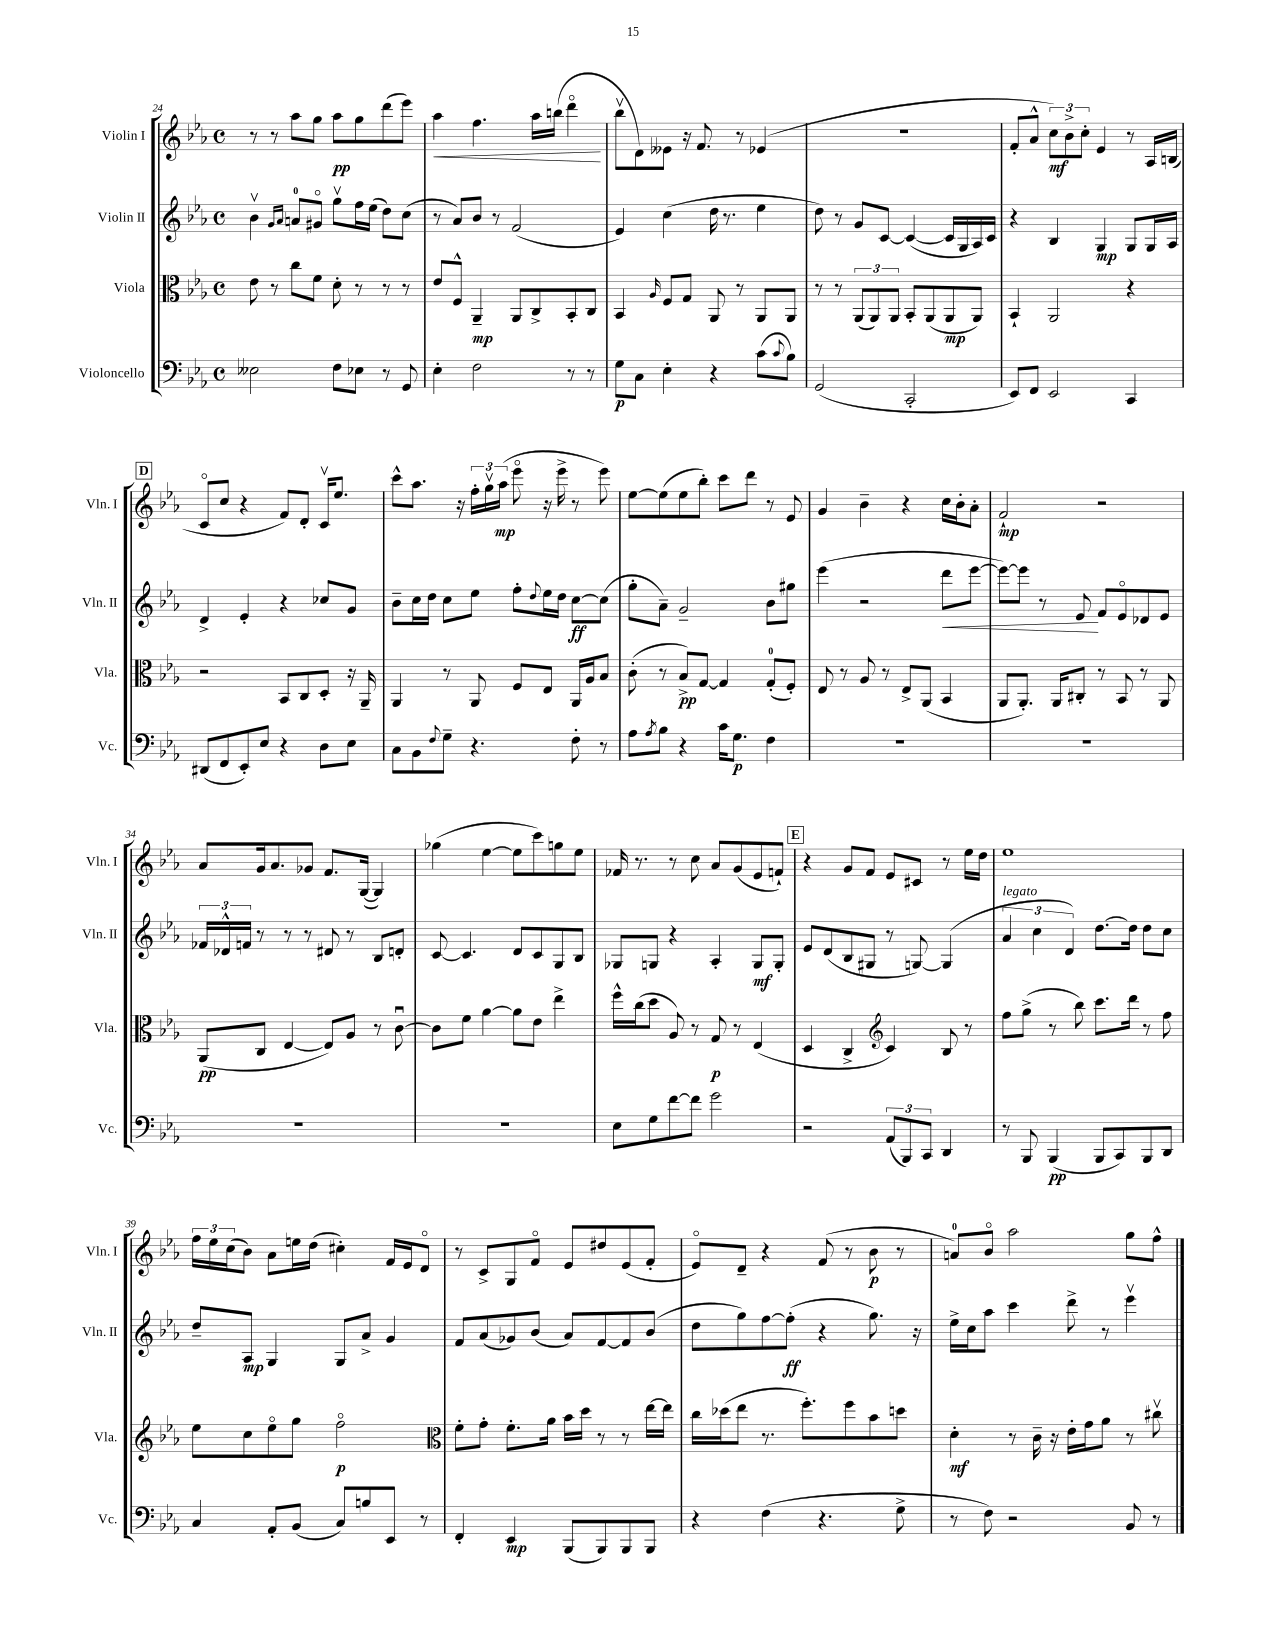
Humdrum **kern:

**kern	**kern	**kern	**kern
*staff4	*staff3	*staff2	*staff1
*clefF4	*clefC3	*clefG2	*clefG2
*k[b-e-a-]	*k[b-e-a-]	*k[b-e-a-]	*k[b-e-a-]
*M4/4	*M4/4	*M4/4	*M4/4
*met(c)	*met(c)	*met(c)	*met(c)
2E--	8e-	4b-v	8r
.	8r	.	8r
.	.	16qqg	.
.	.	16qqa-	.
.	8cc	8a	8aa-
.	8f	8g#o	8gg
8F	8d'	8ggv	8aa-
8E-	8r	16ff	8gg
.	.	(16ee-	.
8r	8r	8dd)	(8ddd
8GG	8r	(8cc	8eee-)
=	=	=	=
4E-'	8e-	8r	4aa-
.	8F^^	8a-)	.
2F	4AA-~	8b-	4.ff
.	.	8r	.
.	8AA-	(2f	.
.	8C^	.	16aa-
.	.	.	(16bb
8r	8BB-'	.	4dddo
8r	8C	.	.
=	=	=	=
8G	4BB-	4e-)	8bb-v
8C	.	.	8d)
.	16qqA-	.	.
4E-'	8F	(4cc	8e--
.	8G	.	16r
.	.	.	8.f
4r	8AA-	16dd	.
.	.	8.r	.
.	8r	.	8r
(8c	8AA-	4ee-	(4e-
8qqc	.	.	.
8B-)	8AA-	.	.
=	=	=	=
(2GG	8r	8dd)	1r
.	8r	8r	.
.	(12AA-	8g	.
.	12AA-)	.	.
.	.	[8c	.
.	12AA-	.	.
2CC'	8BB-'	(4c_	.
.	(8AA-	.	.
.	8AA-	16c]	.
.	.	16G	.
.	8AA-)	16A-)	.
.	.	16c	.
=	=	=	=
8EE-)	4BB-`	4r	8f'
8FF	.	.	8a-^^
2EE-	2AA-	4B-	12cc)
.	.	.	12b-^
.	.	.	12cc'
.	.	4G	4e-
4CC	4r	8G	8r
.	.	16G	16A-
.	.	16A-	(16B
=	=	=	=
(8DD#	2r	4d^	8co
8FF	.	.	8cc
8EE-')	.	4e-'	4r
8E-	.	.	.
4r	8BB-	4r	8f)
.	8C	.	8d'
8D	8D'	8cc-	16cv
.	.	.	8.ee-
8E-	16r	8g	.
.	16AA-~	.	.
=	=	=	=
8C	4AA-	8b-~	8ccc^^
8BB-	.	16cc	8.aa-
.	.	16dd	.
8qqF	.	.	.
8G~	8r	8cc	.
.	.	.	16r
4.r	8AA-	8ee-	24ff'
.	.	.	24ggv
.	.	.	(24aa-
.	8F	8ff'	8eee-o
.	.	8qqdd	.
.	8E-	16ee-	16r
.	.	16dd	16eee-^
8F'	16AA-	[8cc	8r
.	16A-	.	.
8r	8B-	(8cc]	8eee-)
=	=	=	=
8A-	(8c'	8gg'	[8ee-
8qA-	.	.	.
8B-	8r	8a-~)	(8ee-]
4r	8B-^)	2g~	8ee-
.	[8G	.	8bb-')
16c	4G]	.	8ccc
8.G	.	.	.
.	.	.	8ddd
4F	(8G'	8b-	8r
.	8F')	8gg#	8e-
=	=	=	=
1r	8E-	(4eee-	4g
.	8r	.	.
.	8A-	2r	4b-~
.	8r	.	.
.	8E-^	.	4r
.	(8AA-	.	.
.	4BB-	8ddd	16cc
.	.	.	16b-'
.	.	[8eee-	8a-'
=	=	=	=
1r	8AA-	8eee-_)	2f`
.	8.AA-')	8eee-]	.
.	.	8r	.
.	16AA-	.	.
.	8C#'	8e-	.
.	8r	8f	2r
.	8BB-	8e-o	.
.	8r	8d-	.
.	8AA-	8e-	.
=	=	=	=
1r	(8AA-	24f-	8a-
.	.	24d-^^	.
.	.	24f	.
.	8C	8r	16g
.	.	.	8.a-
.	[4E-	8r	.
.	.	8r	8g-
.	8E-])	8d#	8.f
.	8A-	8r	.
.	.	.	([16G
.	8r	8B-	4G])
.	[8cu	8d'	.
=	=	=	=
1r	8c]	[8c	(4gg-
.	8f	4.c]	.
.	[4a-	.	[4ee-
.	8a-]	8d	8ee-]
.	8e-	8c	8ccc)
.	4ee-^	8G	8gg
.	.	8B-	8ee-
=	=	=	=
8E-	16ff^^	8G-	16f-
.	(16cc	.	8.r
8G	8dd	8G	.
[8f	8A-)	4r	8r
8f]	8r	.	8cc
2g	8G	4A-'	8a-
.	8r	.	(8g
.	(4E-	8G	8e-
.	.	8G'	8f`)
=	=	=	=
2r	4D	8e-	4r
.	.	(8d	.
.	4C^	8B-	8g
.	.	8G#	8f
*	*clefG2	*	*
(12AA-	4c)	8r	8e-
12BBB-)	.	.	.
.	.	[8G)	8c#
12CC	.	.	.
4DD	8B-	(4G]	8r
.	8r	.	16ee-
.	.	.	16dd
=	=	=	=
8r	8ff	6a-	1ee-
8BBB-	(8gg^	.	.
.	.	6cc	.
(4BBB-	8r	.	.
.	.	6d)	.
.	8bb-)	.	.
8BBB-	8.ccc	[8.dd	.
8CC)	.	.	.
.	16ddd	16dd]	.
8BBB-	8r	8dd	.
8DD	8ff	8cc	.
=	=	=	=
4C	8ee-	8dd~	24ff
.	.	.	24ee-
.	.	.	(24cc
.	8cc	8A-	8b-)
8AA-'	8ee-o	4G	8a-
(8BB-	8gg	.	16ee
.	.	.	(16dd
8C)	2ffo	8G	4cc#')
8B	.	8a-^	.
8EE-	.	4g	16f
.	.	.	16e-
8r	.	.	8do
=	=	=	=
*	*clefC3	*	*
4FF'	8f'	8f	8r
.	8g'	(8a-	8c^
4EE-	8.f'	8g-)	8G
.	.	(8b-	8fo
.	16a-	.	.
(8BBB-	16b-	8a-)	8e-
.	16dd	.	.
8BBB-)	8r	[8f	8dd#
8BBB-	8r	8f]	(8e-
8BBB-	[16ee-	(8b-	8f'
.	16ee-]	.	.
=	=	=	=
4r	16cc	8dd	8e-o)
.	(16dd-	.	.
.	8ee-	8gg)	8d~
(4F	8.r	[8ff	4r
.	.	(8ff']	.
.	8.ff')	.	.
4.r	.	4r	(8f
.	8ff	.	8r
.	8b-	8.gg)	8b-
8G^	8dd	.	8r
.	.	16r	.
=	=	=	=
8r	4d'	16ee-^	8a)
.	.	16cc	.
8F)	.	8aa-	8b-o
2r	8r	4ccc	2aa-
.	16c~	.	.
.	16r	.	.
.	16e-'	8ddd^	.
.	16g	.	.
.	8a-	8r	.
8BB-	8r	4eee-v	8gg
8r	8cc#v	.	8ff^^
==	==	==	==
*-	*-	*-	*-
